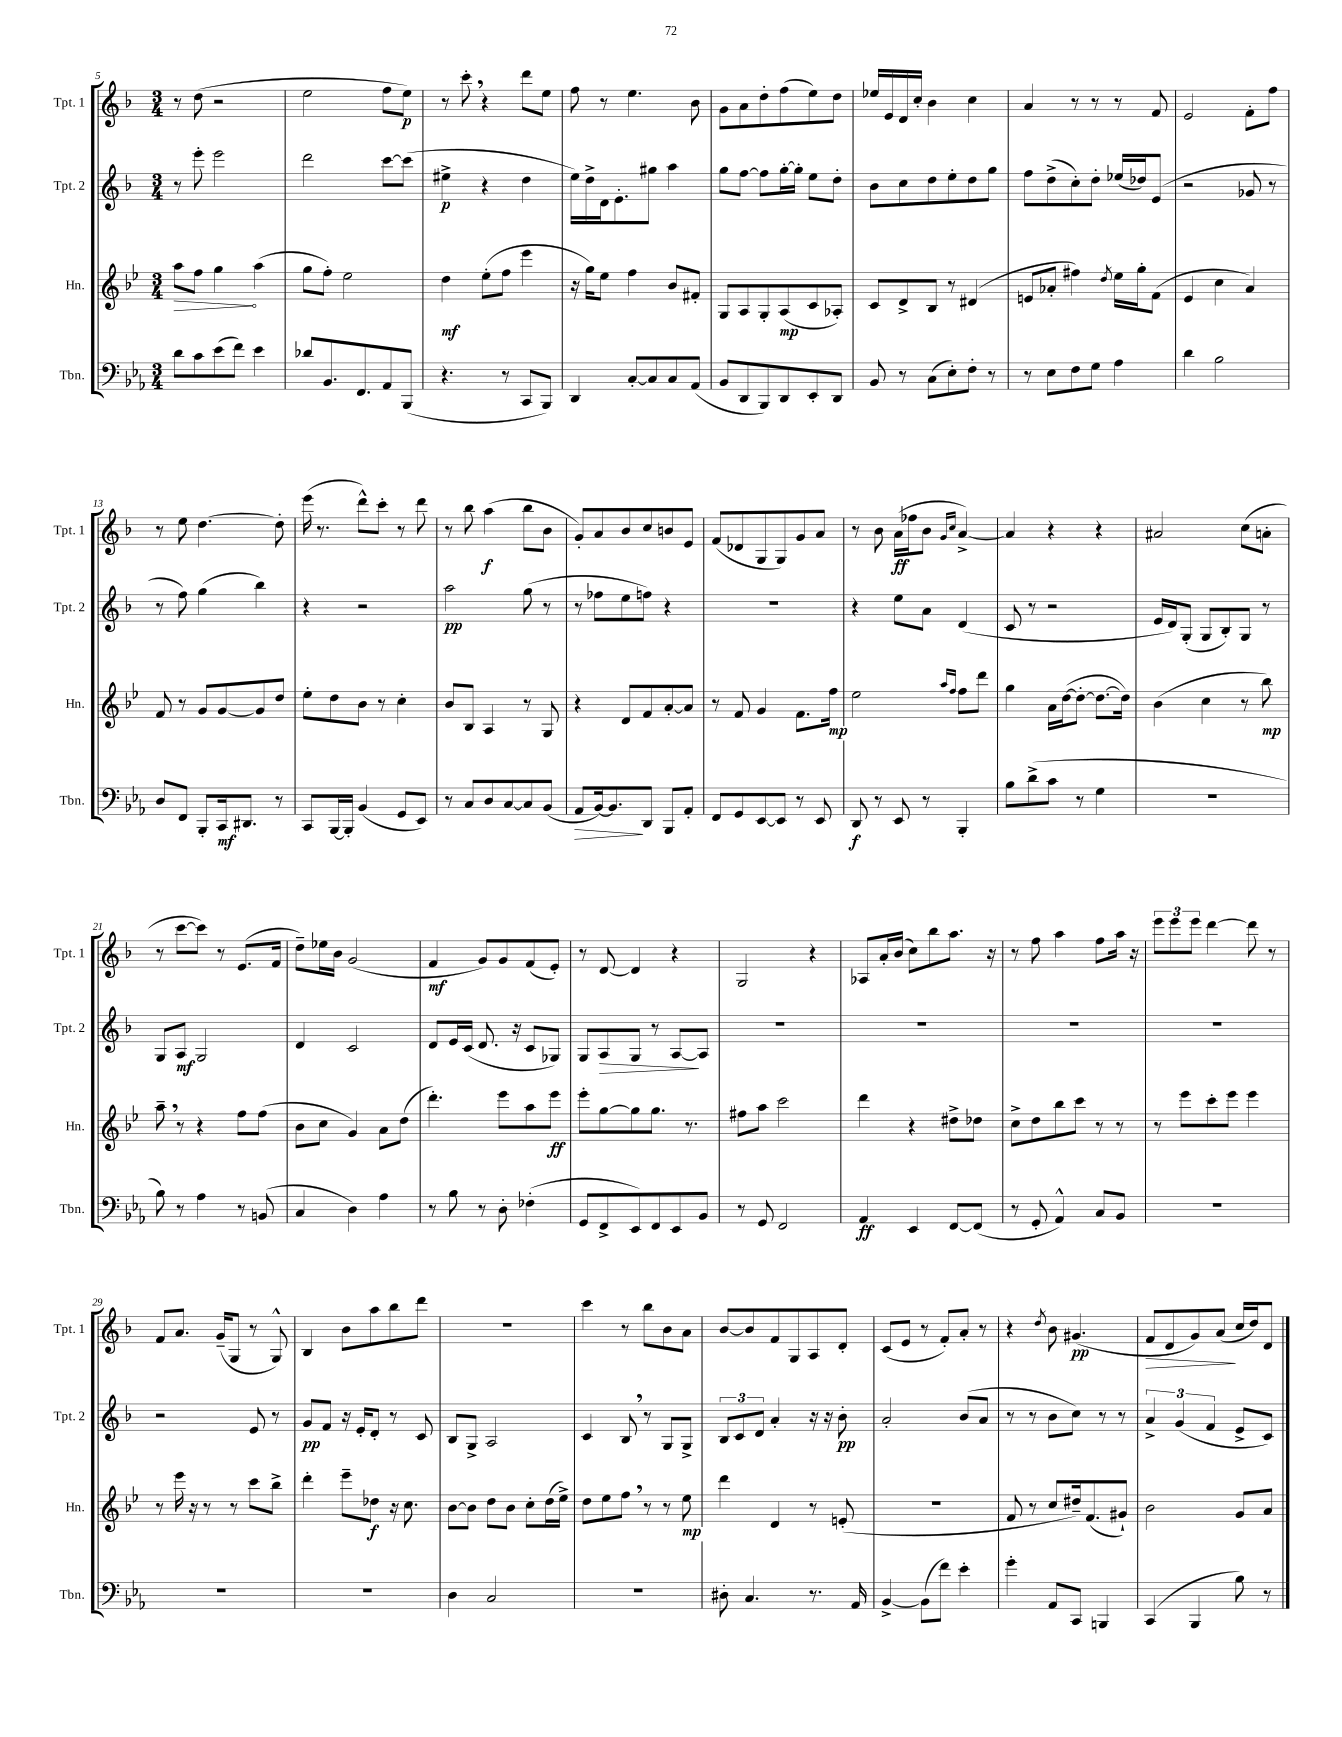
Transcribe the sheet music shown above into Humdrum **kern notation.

**kern	**kern	**kern	**kern
*staff4	*staff3	*staff2	*staff1
*clefF4	*clefG2	*clefG2	*clefG2
*k[b-e-a-]	*k[b-e-]	*k[b-]	*k[b-]
*M3/4	*M3/4	*M3/4	*M3/4
8d\L	8aa\L	8r	8r
8c\	8ff\J	8eee'\	(8dd\
(8e-\	4gg\	2eee\	2r
8f\J)	.	.	.
4e-\	(4aa\	.	.
=	=	=	=
8d-/L	8gg\L	2ddd\	2ee\
8.BB-/	8ff'\J)	.	.
.	2ee-\	.	.
8.FF/	.	.	.
8AA-/	.	[8ccc\L	8ff\L
(8BBB-/J	.	(8ccc\]J	8ee\J)
=	=	=	=
4.r	4dd\	4ee#^\	8r
.	.	.	8ccc'\
.	(8ee-'\L	4r	4r
8r	8ff\J	.	.
8CC/L	4eee-\	4dd\	8ddd\L
8BBB-/J)	.	.	8ee\J
=	=	=	=
4DD/	16r	16ee\LL)	8ff\
.	16gg\LK)	16dd^\	.
.	8ee-\J	16d\J	8r
.	.	8.e'\	.
[8C'/L	4ff\	.	4.ee\
8C/]	.	8gg#\J	.
8C/	8b-/L	4aa\	.
(8AA-/J	8f#'/J	.	8b-\
=	=	=	=
8BB-/L	8G/L	8gg\L	8g\L
8DD/	8A/	[8ff\J	8a\
8BBB-/)	8G'/	8ff\]L	8dd'\
8DD/	(8A/	[16gg'\L	(8ff\
.	.	16gg'\]JJ	.
8EE-'/	8c/	8ee\L	8ee\)
8DD/J	8A-'/J)	8dd'\J	8dd\J
=	=	=	=
8BB-/	8c/L	8b-\L	16ee-/LL
.	.	.	16e/
8r	8d^/	8cc\	16d/
.	.	.	16cc'/JJ
(8C\L	8B-/J	8dd\	4b-\
8E-'\)	8r	8ee'\	.
8F'\J	(4d#/	8dd\	4cc\
8r	.	8gg\J	.
=	=	=	=
8r	8e/L	8ff\L	4a/
8E-\L	8a-'/J	(8dd^\	.
8F\	4ff#\)	8cc'\)	8r
8G\J	.	8dd'\J	8r
.	8qdd/	.	.
4A-\	16ee-\LL	(16ee-/LL	8r
.	16gg'\J	16dd-/J)	.
.	(8f\J	(8e/J	8f/
=	=	=	=
4d\	4e-/	2r	2e/
2B-\	4cc\	.	.
.	4a/)	8g-/	8f'\L
.	.	8r	8ff\J
=	=	=	=
8D/L	8f/	8r	8r
8FF/J	8r	8ff\)	8ee\
8BBB-'/L	8g/L	(4gg\	[4.dd\
16CC/k	[8g/	.	.
8.DD#/J	.	.	.
.	8g/]	4bb-\)	.
8r	8dd/J	.	8dd'\]
=	=	=	=
8CC/L	8ee-'\L	4r	(16eee\
.	.	.	8.r
[16BBB-/L	8dd\	.	.
16BBB-'/]JJ	.	.	.
(4BB-/	8b-\J	2r	8ddd^^\L)
.	8r	.	8ccc'\J
8GG/L	4cc'\	.	8r
8EE-/J)	.	.	8ddd\
=	=	=	=
8r	8b-/L	2aa\	8r
8C/L	8B-/J	.	8bb-\
8D/	4A/	.	(4aa\
[8C/	.	.	.
8C/]	8r	(8gg\	8bb-\L
(8BB-/J	8G/	8r	8b-\J
=	=	=	=
8AA-/L	4r	8r	8g'/L)
[16BB-/k)	.	8ff-\L	8a/
8.BB-/]	.	.	.
.	8d/L	8ee\	8b-/
8DD/J	8f/	8ff\J)	8cc/
8BBB-/L	[8a'/	4r	8b/
8AA-'/J	8a/]J	.	8e/J
=	=	=	=
8FF/L	8r	2.r	(8f/L
8GG/	8f/	.	8d-/
[8EE-/	4g/	.	8G/
8EE-/]J	.	.	8G/)
8r	8.f\L	.	8g/
8EE-/	.	.	8a/J
.	16ff\Jk	.	.
=	=	=	=
8DD/	2ee-\	4r	8r
8r	.	.	8b-\
8EE-/	.	8ee\L	(16a\LL
.	.	.	16ff-\J
8r	.	8a\J	8b-\J
.	16qqaa/LL	.	16qqg/LL
.	16qqff/JJ	.	16qqcc/JJ
4BBB-'/	8ff\L	(4d/	[4a^/)
.	8ddd\J	.	.
=	=	=	=
8B-\L	4gg\	8c/	4a/]
(8d^\	.	8r	.
8c\J	16a\LL	2r	4r
.	([16dd\J	.	.
8r	8dd'\_J	.	.
4G\	8.dd\_L	.	4r
.	16dd\]Jk)	.	.
=	=	=	=
2.r	(4b-\	16e/LL	2a#/
.	.	16d/J)	.
.	.	(8G'/J	.
.	4cc\	8G/L	.
.	.	8B-'/)	.
.	8r	8G/J	(8cc\L
.	8bb-\)	8r	8a'\J
=	=	=	=
8B-\)	8aa~\	8G/L	8r
8r	8r	8A/J	[8ccc\L
4A-\	4r	2G/	8ccc\]J)
.	.	.	8r
8r	8ff\L	.	(8.e/L
(8BB/	(8ff\J	.	.
.	.	.	16f/Jk
=	=	=	=
4C/	8b-\L	4d/	8dd~\L)
.	8cc\J	.	16ee-\L
.	.	.	16b-\JJ
4D\)	4g/)	2c/	(2g/
4A-\	8a\L	.	.
.	(8dd\J	.	.
=	=	=	=
8r	4.ddd'\)	8d/L	4f/
8B-\	.	16e/L	.
.	.	(16c/JJ	.
8r	.	8.d/	8g/L)
8D'\	8eee-\L	.	8g/
.	.	16r	.
(4F-'\	8aa\	8c/L	(8f/
.	8eee-\J	8G-/J)	8e'/J)
=	=	=	=
8GG/L	8eee-'\L	8G/L	8r
8FF^/	[8gg\	8A/	[8d/
8EE-/)	8gg\]	8G/J	4d/]
8FF/	8.gg\J	8r	.
8EE-/	.	[8A/L	4r
.	8.r	.	.
8BB-/J	.	8A/]J	.
=	=	=	=
8r	8ff#\L	2.r	2G/
8GG/	8aa\J	.	.
2FF/	2ccc\	.	.
.	.	.	4r
=	=	=	=
4AA-/	4ddd\	2.r	8A-/L
.	.	.	16a'/L
.	.	.	(16b-/JJ
4EE-/	4r	.	8cc\L)
.	.	.	8bb-\
[8FF/L	8dd#^\L	.	8.aa\J
(8FF/]J	8dd-\J	.	.
.	.	.	16r
=	=	=	=
8r	8cc^\L	2.r	8r
8GG'/	8dd\	.	8ff\
4AA-^^/)	8bb-\	.	4aa\
.	8ccc\J	.	.
8C/L	8r	.	8ff\L
8BB-/J	8r	.	16aa\Jk
.	.	.	16r
=	=	=	=
2.r	8r	2.r	12eee\L
.	.	.	12eee\
.	8eee-\L	.	.
.	.	.	12eee\J
.	8ccc'\	.	[4ddd\
.	8eee-\J	.	.
.	4eee-\	.	8ddd\]
.	.	.	8r
=	=	=	=
2.r	8r	2r	8f/L
.	16eee-\	.	8.a/J
.	16r	.	.
.	8r	.	.
.	.	.	(16g~/LK
.	8r	.	8G/J
.	8ccc\L	8e/	8r
.	8bb-^\J	8r	8G^^/)
=	=	=	=
2.r	4ddd'\	8g/L	4B-/
.	.	8f/J	.
.	8eee-~\L	16r	8b-\L
.	.	16e'/LK	.
.	8dd-\J	8d'/J	8aa\
.	16r	8r	8bb-\
.	8.cc\	.	.
.	.	8c/	8ddd\J
=	=	=	=
4D\	[8b-\L	8B-/L	2.r
.	8b-\]J	8G^/J	.
2C/	8dd\L	2A/	.
.	8b-\J	.	.
.	8cc'\L	.	.
.	(16dd\L	.	.
.	16ee-^\JJ)	.	.
=	=	=	=
2.r	8dd\L	4c/	4ccc\
.	8ee-\	.	.
.	8ff\J	8B-/	8r
.	8r	8r	8bb-\L
.	8r	8G/L	8b-\
.	8ee-\	8G^/J	8a\J
=	=	=	=
8D#'\	4ddd\	12B-/L	[8b-/L
.	.	12c/	.
4.C/	.	.	8b-/]
.	.	12d/J	.
.	4d/	4a'/	8f/
.	.	.	8G/
8.r	8r	16r	8A/
.	.	16r	.
.	(8e'/	8b-'\	8d'/J
16AA-/	.	.	.
=	=	=	=
[4BB-^/	2.r	2a'/	(8c/L
.	.	.	8e/J
(8BB-\]L	.	.	8r
8f\J)	.	.	8f'/L)
4e-'\	.	(8b-/L	8a'/J
.	.	8a/J	8r
=	=	=	=
4g'\	8f/	8r	4r
.	8r	8r	.
.	.	.	8qdd/
8AA-/L	8cc/L	8b-\L	8b-\
8CC/J	16dd#~/k)	8cc\J)	(4.g#/
.	(8.f/	.	.
4BBB/	.	8r	.
.	8g#`/J)	8r	.
=	=	=	=
(4CC/	2b-\	6a^/	8f/L
.	.	.	8d/
.	.	(6g/	.
4BBB-/	.	.	8g/)
.	.	6f/	.
.	.	.	(8a/J
8B-\)	8g/L	8e^/L	16cc/LL
.	.	.	16dd/J)
8r	8a/J	8c/J)	8d/J
==	==	==	==
*-	*-	*-	*-
